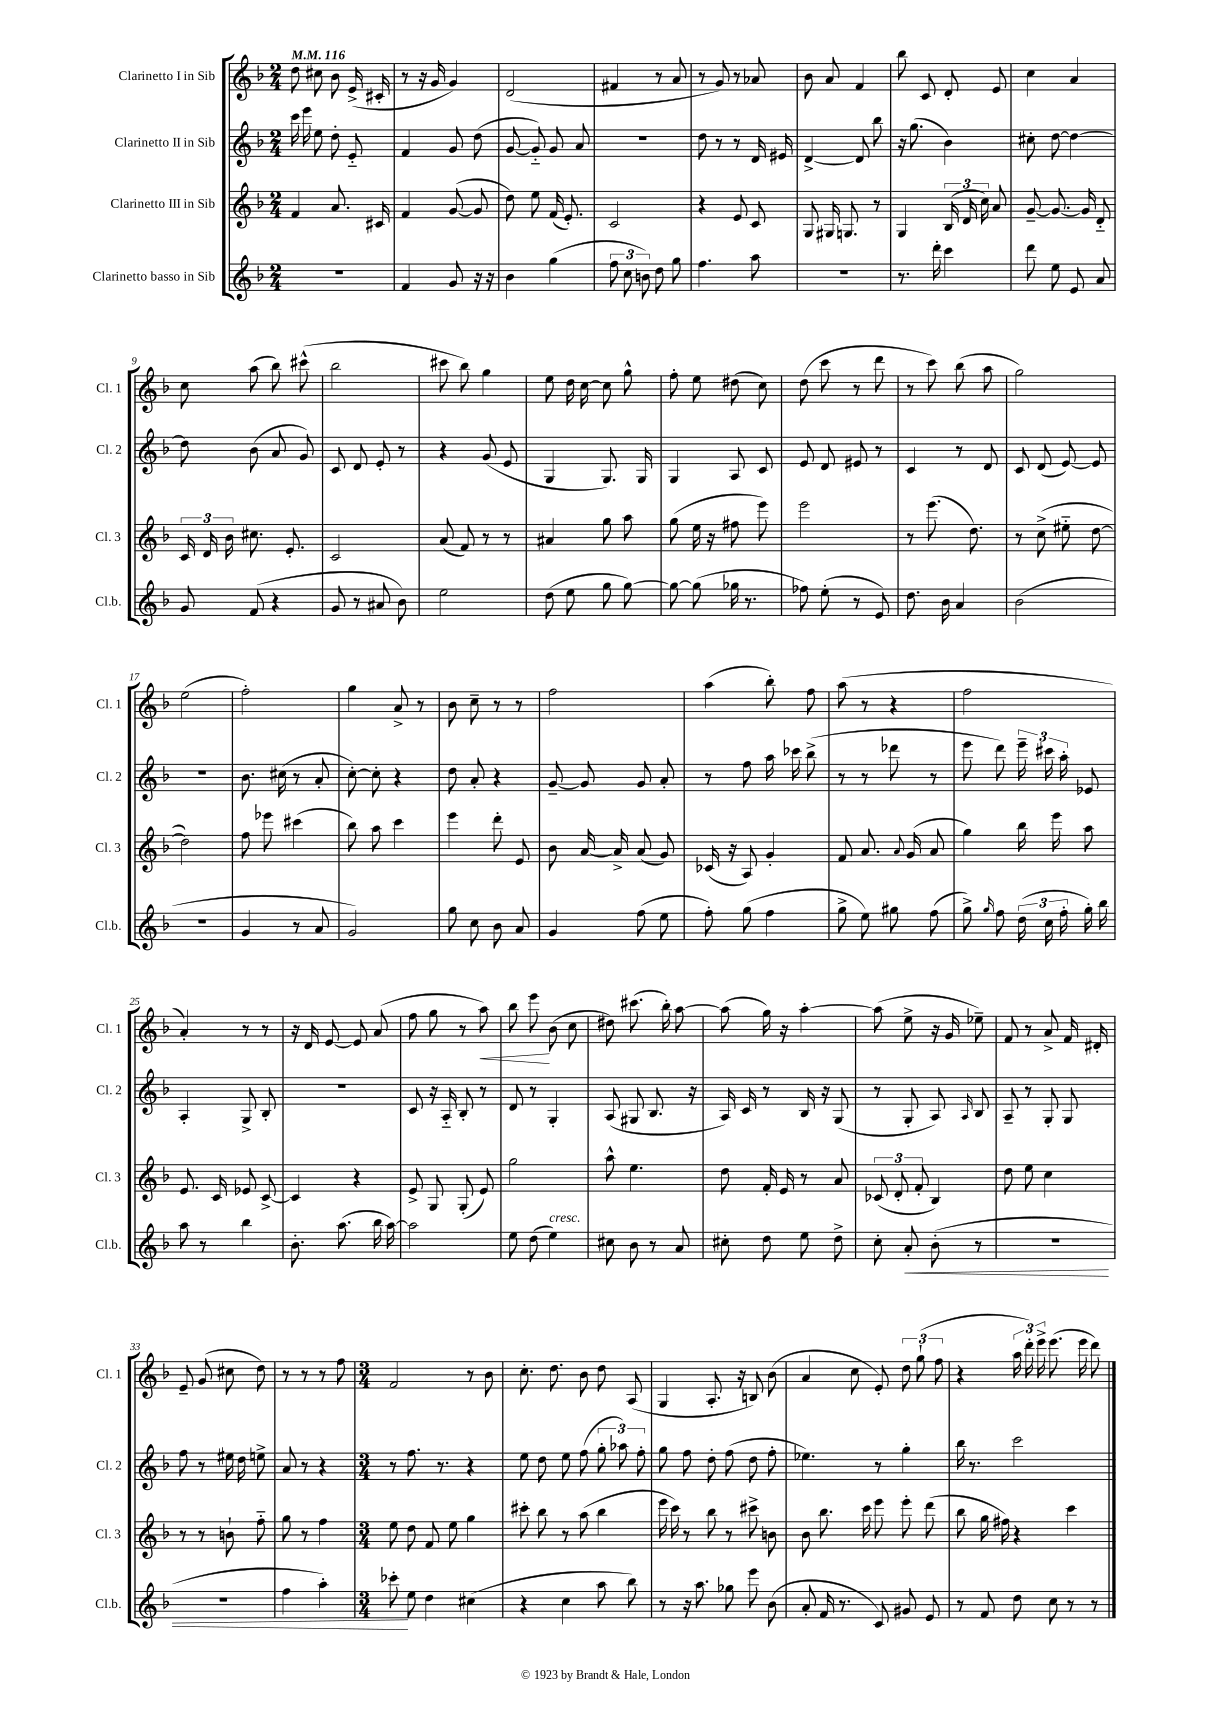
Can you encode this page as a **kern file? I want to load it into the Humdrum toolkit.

**kern	**kern	**kern	**kern
*staff4	*staff3	*staff2	*staff1
*clefG2	*clefG2	*clefG2	*clefG2
*k[b-]	*k[b-]	*k[b-]	*k[b-]
*M2/4	*M2/4	*M2/4	*M2/4
*MM116	*MM116	*MM116	*MM116
2r	4f	16ccc	8dd
.	.	16eee	.
.	.	8ee	8cc#
.	8.a	8dd'	8b-
.	.	8e'~	(16e^
.	16c#	.	16c#'
=	=	=	=
4f	4f	4f	8r
.	.	.	16r
.	.	.	16g
8g	([8g	8g	4g)
16r	8g]	(8dd	.
16r	.	.	.
=	=	=	=
4b-	8dd)	[8g	(2d
.	8ee	8g'~])	.
(4gg	(16f	8g	.
.	8.e')	.	.
.	.	8a	.
=	=	=	=
12ff	2c	2r	4f#
12cc	.	.	.
12b)	.	.	.
8dd	.	.	8r
8gg	.	.	8a
=	=	=	=
4.ff	4r	8dd	8r
.	.	8r	8g)
.	8e	8r	8r
8aa	8c	16d	8a-
.	.	16e#	.
=	=	=	=
2r	8G	[4d^	8b-
.	16G#	.	8a
.	8.G	.	.
.	.	8d]	4f
.	8r	8bb-	.
=	=	=	=
8.r	4G	16r	8bb-
.	.	(8.gg	.
.	.	.	8c
16ddd'	.	.	.
4ccc	(24B-	4b-)	8d'
.	24d	.	.
.	24cc)	.	.
.	8a	.	8e
=	=	=	=
8ddd	[8g~	8cc#'	4cc
8ee	8.g_	[8dd	.
8e	.	4dd_	4a
.	16g]	.	.
8a	8d'~	.	.
=	=	=	=
8g	24c	8dd]	8cc
.	24d	.	.
.	24b-	.	.
(8f	8.cc#	(8b-	(8aa
4r	.	8a	8bb-)
.	8.e'	.	.
.	.	8g)	(8ccc#^^
=	=	=	=
8g	2c	8c	2bb-
8r	.	8d	.
8a#	.	8e'	.
8b-)	.	8r	.
=	=	=	=
2ee	(8a	4r	8ccc#
.	8f)	.	8bb-)
.	8r	(8g	4gg
.	8r	8e	.
=	=	=	=
(8dd	4a#	4G	8ee
8ee	.	.	16dd
.	.	.	[16cc
8gg	8gg	8.G)	8cc]
[8gg)	8aa	.	8gg^^
.	.	16G	.
=	=	=	=
8gg_	(8gg	4G	8ff'
(8gg]	16ee	.	8ee
.	16r	.	.
16gg-	8ff#	8A	(8dd#
8.r	.	.	.
.	8eee)	8c	8cc)
=	=	=	=
8ff-)	2eee	8e	(8dd
(8ee'	.	8d	8ccc
8r	.	8e#	8r
8e)	.	8r	8ddd
=	=	=	=
8.dd	8r	4c	8r
.	(8.eee	.	8ccc)
16b-	.	.	.
4a	.	8r	(8bb-
.	8.dd)	.	.
.	.	8d	8aa
=	=	=	=
(2b-	8r	8c	2gg)
.	(8cc^	(8d	.
.	8ee#'~	[8e)	.
.	[8dd	8e]	.
=	=	=	=
2r	2dd])	2r	(2ee
=	=	=	=
4g	8ff	8.b-	2ff')
.	8eee-	.	.
.	.	(16cc#	.
8r	(4ccc#	8r	.
8a	.	8a'	.
=	=	=	=
2g)	8bb-)	[8cc')	4gg
.	8aa	8cc']	.
.	4ccc	4r	8a^
.	.	.	8r
=	=	=	=
8gg	4eee	8dd	8b-
8cc	.	8a'	8cc~
8b-	8ddd'	4r	8r
8a	8e	.	8r
=	=	=	=
4g	8b-	[8g~	2ff
.	[16a	8g]	.
.	16a^]	.	.
(8ff	(8a	8g	.
8ee	8g)	8a'	.
=	=	=	=
8ff')	(16c-	8r	(4aa
.	16r	.	.
(8gg	8A)	8ff	.
4ff	4g'	16aa	8bb-')
.	.	16ccc-	.
.	.	(8bb-^	8ff
=	=	=	=
8gg^	8f	8r	(8aa
8ee)	8.a	8r	8r
8gg#	.	8ddd-	4r
.	8qqa	.	.
.	(16g	.	.
(8ff	8a	8r	.
=	=	=	=
8gg^)	4gg)	8eee	2ff
16qqgg	.	.	.
8ff	.	8ddd)	.
(24dd	16bb-	24eee~	.
24cc	.	24ccc#	.
.	16eee	.	.
24ff'	.	24aa'	.
16gg')	8aa	8e-	.
16bb-	.	.	.
=	=	=	=
8aa	8.e	4A'	4a')
8r	.	.	.
.	16c	.	.
4bb-	8e-	8G^	8r
.	[8c^	8B-'	8r
=	=	=	=
8.b-'	4c]	2r	16r
.	.	.	16d
.	.	.	[8e
(8.aa	.	.	.
.	4r	.	8e]
16bb-	.	.	(8a
[16aa)	.	.	.
=	=	=	=
2aa]	8e^	8c	8ff
.	8G	16r	8gg
.	.	16A'~	.
.	(8G'	8B-'	8r
.	8e)	8r	8aa)
=	=	=	=
8ee	2gg	8d	8bb-
(8dd	.	8r	8eee
4ee)	.	4G'	(8b-
.	.	.	8cc
=	=	=	=
8cc#	8aa^^	(8A	8dd#)
8b-	4.ee	8G#	(8.ccc#
8r	.	8.B-	.
.	.	.	16bb-')
8a	.	.	[8aa
.	.	16r	.
=	=	=	=
8cc#'	8dd	16A)	(8aa]
.	.	16c	.
8dd	16f'	8r	16gg)
.	16e	.	16r
8ee	8r	16B-	[4aa'
.	.	16r	.
8dd^	8a	(8G	.
=	=	=	=
8cc'	(12c-	8r	(8aa]
.	12d'	.	.
8a'	.	8G'	8ee^
.	12f'	.	.
(8b-'	4B-)	8A)	16r
.	.	.	16g
.	.	16qqA	.
8r	.	8B-	8ee-~)
=	=	=	=
2r	8dd	8A~	8f
.	8ee	8r	8r
.	4cc	8G'	8a^
.	.	8G	16f
.	.	.	16d#'
=	=	=	=
2r	8r	8ff	8e~
.	8r	8r	(8g
.	8b`	16ee#	8cc#
.	.	16dd	.
.	8ff'~	8ee^	8dd)
=	=	=	=
4ff	8gg	8a	8r
.	8r	8r	8r
4aa')	4ff	4r	8r
.	.	.	8ff
=	=	=	=
*M3/4	*M3/4	*M3/4	*M3/4
8ccc-'	8ee	8r	2f
8ee	8dd	8.ff	.
4dd	8f	.	.
.	.	8.r	.
.	8ee	.	.
(4cc#	4gg	4r	8r
.	.	.	8b-
=	=	=	=
4r	8ccc#'	8ee	8.cc'
.	8bb-	8dd	.
.	.	.	8.dd
4cc	8r	8ee	.
.	(8aa	(8ff	8b-
8aa	4bb-	12gg'	8dd
.	.	12aa-)	.
8bb-)	.	.	(8A
.	.	12ff'	.
=	=	=	=
8r	16eee	8gg	4G
.	16ccc)	.	.
16r	8r	8ff	.
8.aa	.	.	.
.	8bb-	8dd'	8.A'
8gg-	8r	(8ff	.
.	.	.	16r
8eee	8ccc#^	8dd	8B)
(8b-	8b	8ff'	(8b-
=	=	=	=
8a'	8b-	4.ee-)	4a
16f	8.bb-	.	.
8.r	.	.	.
.	.	.	8cc
.	16ccc	.	.
8c)	8eee	8r	8e')
8g#	8eee'	4gg'	12dd
.	.	.	(12gg`
8e	(8ddd	.	.
.	.	.	12ff
=	=	=	=
8r	8bb-	16bb-	4r
.	.	8.r	.
8f	16gg	.	.
.	16ff#)	.	.
8dd	4r	2ccc	24aa
.	.	.	24ddd')
.	.	.	24eee^
8cc	.	.	(8.eee
8r	4ccc	.	.
.	.	.	16eee
8r	.	.	8ddd)
==	==	==	==
*-	*-	*-	*-
